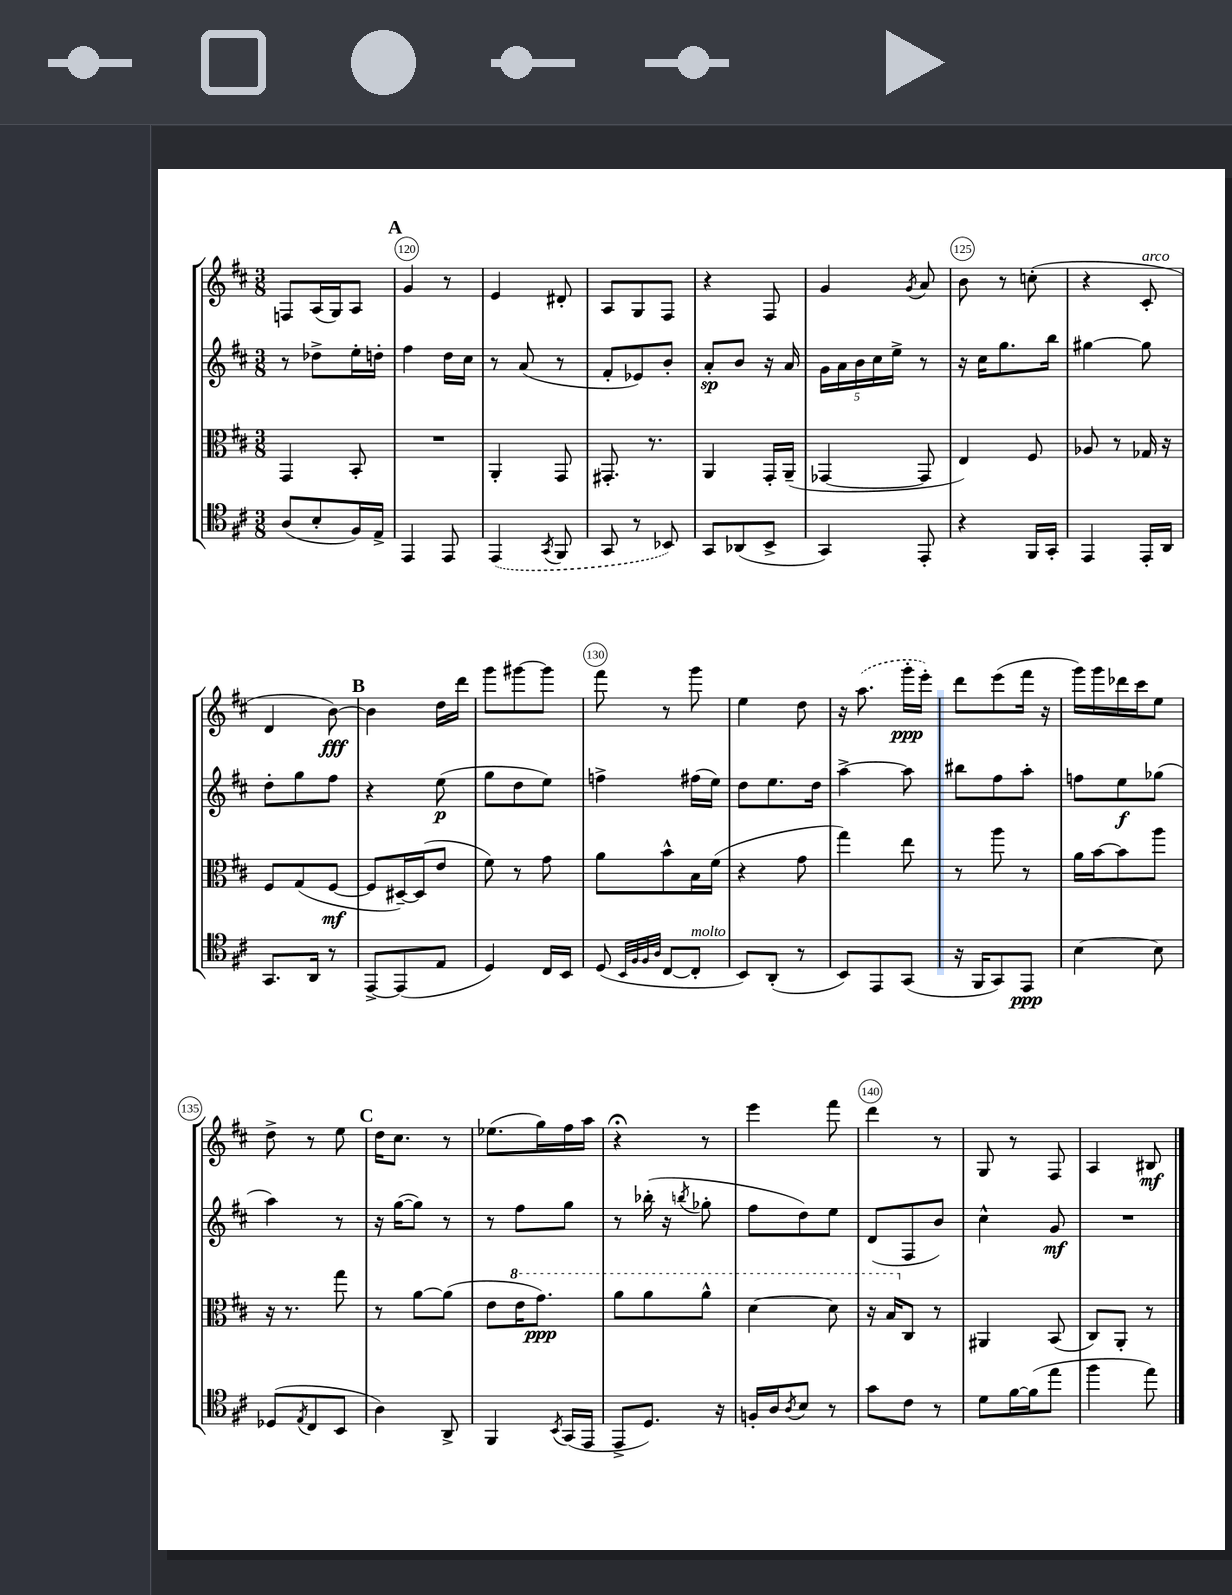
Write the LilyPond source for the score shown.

<<
\new StaffGroup <<
\new Staff = "s0" {
    \clef treble \key d \major \numericTimeSignature \time 3/8
    f8 a16( g16) a8 |
    \mark \markup { \bold "A" } g'4 r8 |
    e'4 dis'8-. |
    a8 g8 fis8 |
    r4 fis8 |
    g'4 \acciaccatura { g'8 } a'8 |
    b'8 r8 c''8-.( |
    r4 cis'8-.^\markup { \italic "arco" } |
    d'4 b'8~\fff) |
    \mark \markup { \bold "B" } b'4 d''16 d'''16 |
    g'''8 gis'''8~ gis'''8 |
    fis'''8 r8 g'''8 |
    e''4 d''8 |
    r16 \once \slurDashed a''8.( g'''16-.\ppp e'''16-.) |
    d'''8 e'''8( fis'''16 r16 |
    g'''16) g'''16 des'''16 cis'''16 e''8 |
    d''8-> r8 e''8 |
    \mark \markup { \bold "C" } d''16 cis''8. r8 |
    ees''8.( g''16) fis''16 a''16 |
    r4\fermata r8 |
    e'''4 fis'''8 |
    d'''4 r8 |
    g8 r8 fis8 |
    a4 bis8\mf \bar "|." |
}
\new Staff = "s1" {
    \clef treble \key d \major \numericTimeSignature \time 3/8
    r8 des''8-> e''16-. d''16-. |
    \mark \markup { \bold "A" } fis''4 d''16 cis''16 |
    r8 a'8( r8 |
    fis'8-. ees'8) b'8-. |
    a'8-.\sp b'8 r16 a'16 |
    \tuplet 5/4 { g'16 a'16 b'16 cis''16 e''16-> } r8 |
    r16 cis''16 g''8. b''16 |
    gis''4~ gis''8 |
    d''8-. g''8 fis''8 |
    \mark \markup { \bold "B" } r4 e''8\p( |
    g''8 d''8 e''8) |
    f''4-> fis''16( e''16) |
    d''8 e''8. d''16 |
    a''4~-> a''8 |
    bis''8 fis''8 a''8-. |
    f''8 e''8\f ges''8( |
    a''4) r8 |
    \mark \markup { \bold "C" } r16 g''16~( g''8) r8 |
    r8 fis''8 g''8 |
    r8 bes''16-.( r16 \acciaccatura { b''8 } ges''8-. |
    fis''8 d''8) e''8 |
    d'8( fis8 b'8) |
    cis''4-^ g'8\mf |
    R4. \bar "|." |
}
\new Staff = "s2" {
    \clef alto \key d \major \numericTimeSignature \time 3/8
    g,4 b,8-. |
    \mark \markup { \bold "A" } R4. |
    a,4-. g,8 |
    gis,8.-. r8. |
    a,4 g,16-. a,16--( |
    ges,4~ ges,8 |
    e4) fis8 |
    aes8 r8 ges16 r16 |
    fis8 g8( fis8~\mf |
    \mark \markup { \bold "B" } fis8 dis16~--) dis16( e'8 |
    fis'8) r8 g'8 |
    a'8 b'8-^ b16 fis'16( |
    r4 g'8 |
    g''4) e''8 |
    r8 a''8 r8 |
    a'16 b'16~ b'8 a''8 |
    r16 r8. g''8 |
    \mark \markup { \bold "C" } r8 a'8~ a'8( |
    e'8 \ottava #1 e''16 g''8.\ppp) |
    a''8 a''8 a''8-^ |
    d''4~ d''8 |
    r16 b'16 \ottava #0 cis8 r8 |
    ais,4 b,8( |
    cis8) a,8-. r8 \bar "|." |
}
\new Staff = "s3" {
    \clef tenor \key d \major \numericTimeSignature \time 3/8
    a8( b8-. fis16) e16-> |
    \mark \markup { \bold "A" } e,4 e,8 |
    \once \slurDashed e,4( \acciaccatura { g,8 } fis,8 |
    g,8 r8 bes,8) |
    g,8 aes,8( b,8-> |
    g,4) e,8-. |
    r4 fis,16 g,16-. |
    e,4 e,16-. a,16 |
    g,8. a,16 r8 |
    \mark \markup { \bold "B" } e,8~-> e,8( e8 |
    d4) cis16 b,16 |
    d8( \grace { b,32 fis32 fis32 a32 } cis8~ cis8-.^\markup { \italic "molto" } |
    b,8) a,8-.( r8 |
    b,8) e,8 g,8( |
    r16 fis,16 g,8) e,8\ppp |
    b4~ b8 |
    des8( \acciaccatura { e8 } cis8 b,8 |
    \mark \markup { \bold "C" } a4) a,8-> |
    fis,4 \acciaccatura { b,8 } g,16( e,16 |
    e,8-> d8.) r16 |
    f16-. a16 \acciaccatura { a8 } b8 r8 |
    g'8 cis'8 r8 |
    d'8 fis'16~ fis'16( e''8 |
    fis''4 e''8) \bar "|." |
}
>>
>>
\layout { \context { \Score currentBarNumber = #119 \override BarNumber.break-visibility = ##(#f #t #t) barNumberVisibility = #(every-nth-bar-number-visible 5) \override BarNumber.stencil = #(make-stencil-circler 0.1 0.3 ly:text-interface::print) } }
